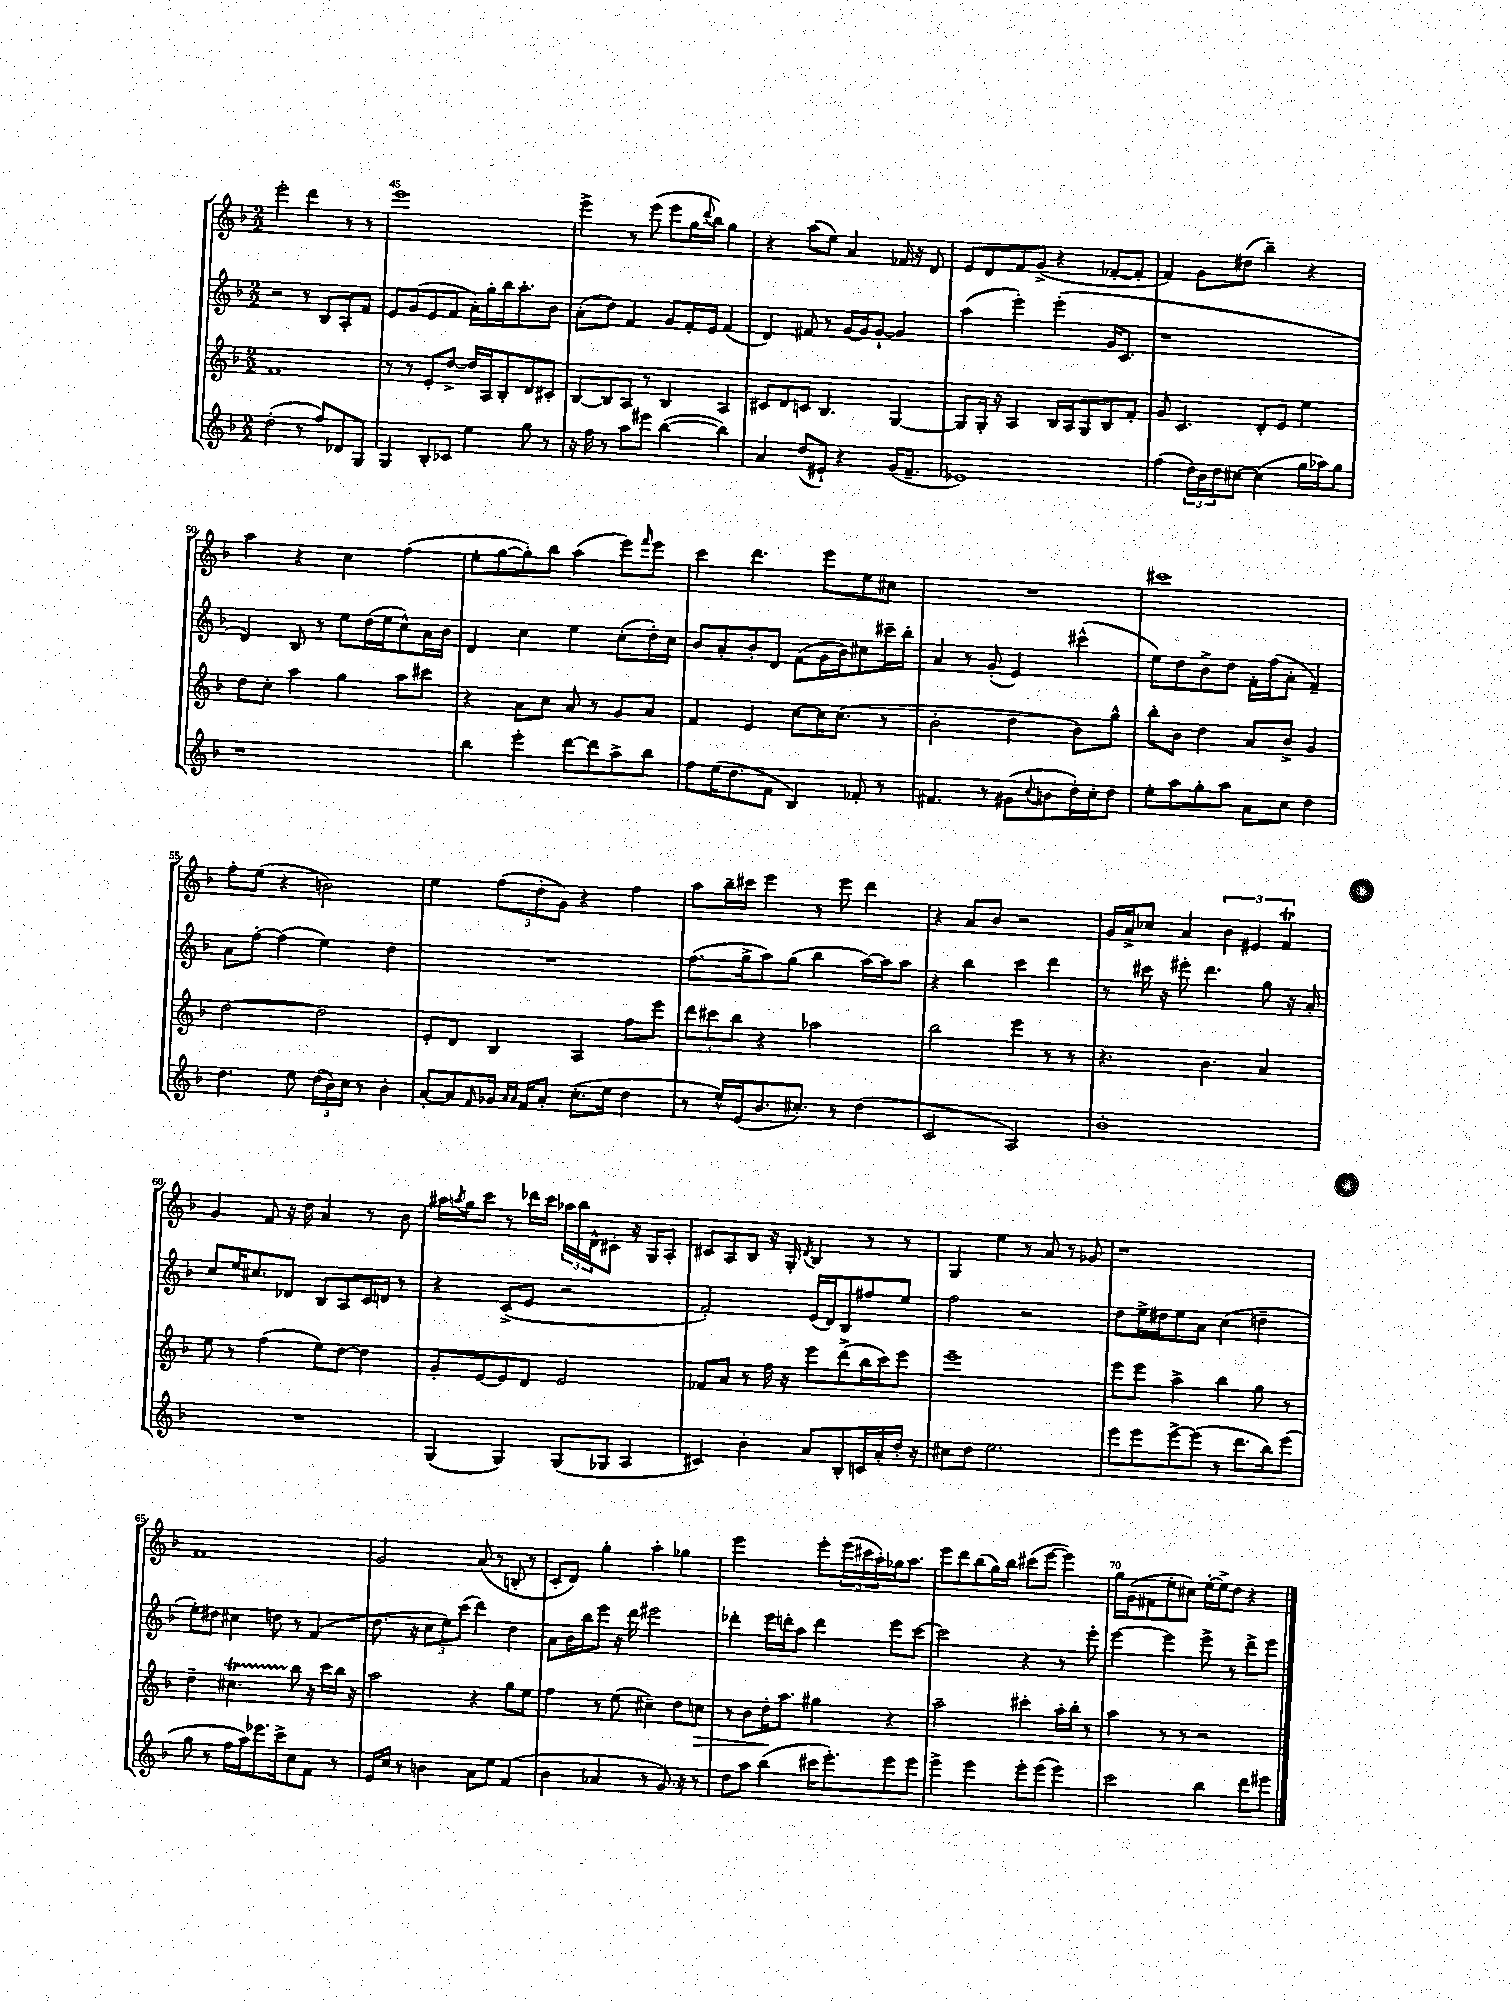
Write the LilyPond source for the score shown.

<<
\new StaffGroup <<
\new Staff = "s0" {
    \clef treble \key f \major \numericTimeSignature \time 2/2
    e'''2-. d'''4 r8 r8 |
    e'''1 |
    e'''4-> r8 e'''8( e'''8 g''16 \appoggiatura { d'''8 } bes''16) g''4 |
    r4 a''8( e''8) a'4 fes'16 r16 d'8 |
    e'8 d'8 f'8 g'8->( r4 fes'8~-. fes'8-. |
    f'4) g'8 dis''8( bes''4--) r4 |
    a''4 r4 c''4 f''4( |
    e''8-. g''8~ g''8-.) bes''8 a''4( e'''8) \grace { f'''16 } e'''8 |
    c'''4 d'''4. e'''8 e''8 cis''8 |
    R1 |
    cis'''1 |
    f''8-. e''8( r4 b'2) |
    e''4 \tuplet 3/2 { f''8( d''8-. g'8) } r4 f''4 |
    a''8 bes''16-- cis'''16 e'''4 r8 e'''8 d'''4 |
    r4 a'8 bes'8 r2 |
    g'16 a'16-> ces''8 a'4 \tuplet 3/2 { bes'4 eis'4 f'4\trill } |
    g'4 f'8 r16 d''16 a'4 r8 bes'8 |
    ais''16 \acciaccatura { a''8 } g''16 c'''8 r8 des'''16 c'''16 \tuplet 3/2 { aes''16 bes''16 d'16-^ } cis'8-. r16 g16 a8-. |
    cis'8 a8 bes8 r16 g16-. \acciaccatura { d'8 } bes4 r8 r8 |
    g4 e''4 r8 a'8 r8 ges'8 |
    r1 |
    f'1 |
    g'2 a'8( r8 b8-. r8 |
    c'8-. d'8) g''4-. a''4-. ges''4 |
    e'''2 e'''8-. \tuplet 3/2 { e'''16( cis'''16 a''16-.) } ges''16 a''8. |
    e'''8 d'''8 bes''8( g''16) bes''16 cis'''8( e'''8~ e'''4) |
    g''16 g'16( fis'8 e''8-. cis''8) e''16~-. e''16-> d''8 r4 \bar "|." |
}
\new Staff = "s1" {
    \clef treble \key f \major \numericTimeSignature \time 2/2
    r2 r8 bes8 a8-. f'8 |
    e'8 g'8( e'8 f'8 a'16-.) g''16-. bes''16 a''8.-. bes'8 |
    a'8-.( d''8) f'4 g'8 f'16-. e'16 f'4( |
    d'4) fis'8 r8 g'16~ g'16 g'8~-! g'4 |
    a''4( e'''4-.) e'''4-.( g'16 c'8. |
    r1 |
    d'4) bes8 r8 e''8 d''16( e''16 c''8-^) a'16 bes'16 |
    d'4 c''4 e''4 c''8-.( d''16-.) c''16 |
    bes'8 a'8-. bes'8-. d'8 f'8( g'16 bes'16) cis''8 cis'''16-- bes''16-. |
    a'4 r8 g'8-.( e'4) cis'''4-^( |
    e''8) d''8 bes'8-> d''8 f'16-. f''16( a'8-. f'4--) |
    a'8 f''8~-. f''4( e''4) d''4 |
    R1 |
    f''8.( g''16-> a''8) g''8( bes''4 a''16~) a''16 a''8 |
    r4 bes''4 c'''4 d'''4 |
    r8 cis'''16 r16 eis'''8-. d'''4. g''8 r16 a'16-. |
    c''8 e''16 cis''8. des'8 bes8 a8 c'16 d'16 r8 |
    r4 c'8->( e'8 r2 |
    f'2-.) e'16( d'16) bes8 fis''8 e''8 |
    f''2 r2 |
    d''8 e''16-> dis''16 e''8 a'8 c''4( d''4-- |
    e''8-.) dis''8 cis''4 d''8 r8 f'4( |
    d''8. r16 \tuplet 3/2 { c''8 e''8) c'''8( } d'''4) d''4 |
    a'8 bes'16 bes''16 e'''8 r16 d'''16 eis'''2 |
    des'''4-. e'''16 d'''16-. a''8 d'''4 e'''8 c'''8~ |
    c'''2 r4 r8 e'''8-. |
    e'''4~ e'''4 e'''8-> r8 d'''8-> e'''8 \bar "|." |
}
\new Staff = "s2" {
    \clef treble \key f \major \numericTimeSignature \time 2/2
    f'1 |
    r8 r8 e'8-. d''8~-> d''16 a16 bes8-. d'8 cis'8-. |
    bes8~ bes8 a8 r8 bes4 a4 |
    cis'8 d'8 c'8 bes4. g4~ |
    g8 g16-. r16 a4 bes16 a16 g8 bes8 f'8-. |
    g'8 c'4. d'8-. e'8 e''4 |
    d''8 c''8-. a''4 g''4 a''8 cis'''8 |
    r4 a'8 c''8 a'8 r8 g'8 a'8 |
    f'4 e'4 c''8~ c''16 c''8.( r8 |
    bes'2-. d''4 bes'8) g''8-^ |
    bes''8-. bes'8 d''4 a'8 bes'8-> g'4 |
    d''2~ d''2 |
    e'8-. d'8 bes4 a4 f''8 e'''8 |
    \tuplet 3/2 { d'''8 cis'''8 bes''8 } r4 aes''2 |
    bes''2 e'''4 r8 r8 |
    r4. bes'4. a'4 |
    e''8 r8 f''4( e''8) d''8~ d''4 |
    g'8-. e'8~ e'8 d'8 e'2 |
    fes'8 a'8 r8 f''16 r16 e'''8 d'''8->( bes''16 c'''16) e'''8 |
    e'''1-- |
    e'''8 e'''8 a''4-> bes''4 g''8 r8 |
    d''4-- cis''4.\startTrillSpan bes''8\stopTrillSpan r16 c'''16 bes''16 r16 |
    a''2 r4 g''8 e''8 |
    f''4 r8 e''8( cis''4--) d''8 c''8\> |
    r8 bes'8 d''16-.\! a''8. gis''4 r4 |
    a''2-- cis'''4-. a''16-. bes''16-. r8 |
    a''4 r8 r8 r2 \bar "|." |
}
\new Staff = "s3" {
    \clef treble \key f \major \numericTimeSignature \time 2/2
    d''2-.( r8 f''8) des'8 g8 |
    g4 bes8-. ces'8 e''4 g''8 r8 |
    r16 f''16 r8 a''8 eis'''8 bes''4~( bes''4) |
    a'4 d''8( eis'8-!) r4 g'16( f'8.-- |
    ees'1) |
    f''4( \tuplet 3/2 { d''16) bes'16 d''16 } cis''8~ cis''4( g''16 aes''16) g''8 |
    r1 |
    bes''4 e'''4-. d'''8~ d'''8 a''8-> bes''8 |
    f''8 e''16( d''8. f'8 bes4) fes'8-. r8 |
    fis'4. r8 gis'8( \appoggiatura { c''8 } b'8 d''16-.) c''16-. d''8 |
    e''8-. a''8 g''8-. a''8 a'8 c''8 d''4 |
    d''4. e''8 \tuplet 3/2 { d''16( bes'16) c''16 } r8 bes'4-. |
    a'8~-. a'8 \grace { f'16 } ges'16 \grace { a'16 a'16 } f'16 a'8-. c''8.-.( e''16 d''4 |
    r8 e''16-^) e'16( bes'8. cis''8.-.) r8 d''4( |
    c'2 a2) |
    bes'1-. |
    R1 |
    g4( g4) g8( ges8 a4 |
    cis'4) bes'4-. a'8 bes8-. c'16 a'16-. d''16-. r16 |
    cis''8 d''8 e''2. |
    e'''8 e'''8 e'''8~-> e'''8( r8 d'''8. bes''16) e'''8( |
    g''8 r8 f''16 a''16) ees'''8. c'''16-> c''8 f'8 r8 |
    e'16 c''16 r8 b'4 a'8 e''8 f'4( |
    bes'4 aes'4 r8 g'8.) r16 r8 |
    d''8 a''8 bes''4( cis'''16 e'''8.-.) e'''8 e'''8 |
    e'''4-> e'''4 e'''8-. e'''8( e'''4) |
    c'''2 bes''4 d'''8 eis'''8 \bar "|." |
}
>>
>>
\layout { \context { \Score currentBarNumber = #44 \override BarNumber.break-visibility = ##(#f #t #t) barNumberVisibility = #(every-nth-bar-number-visible 5) } }
